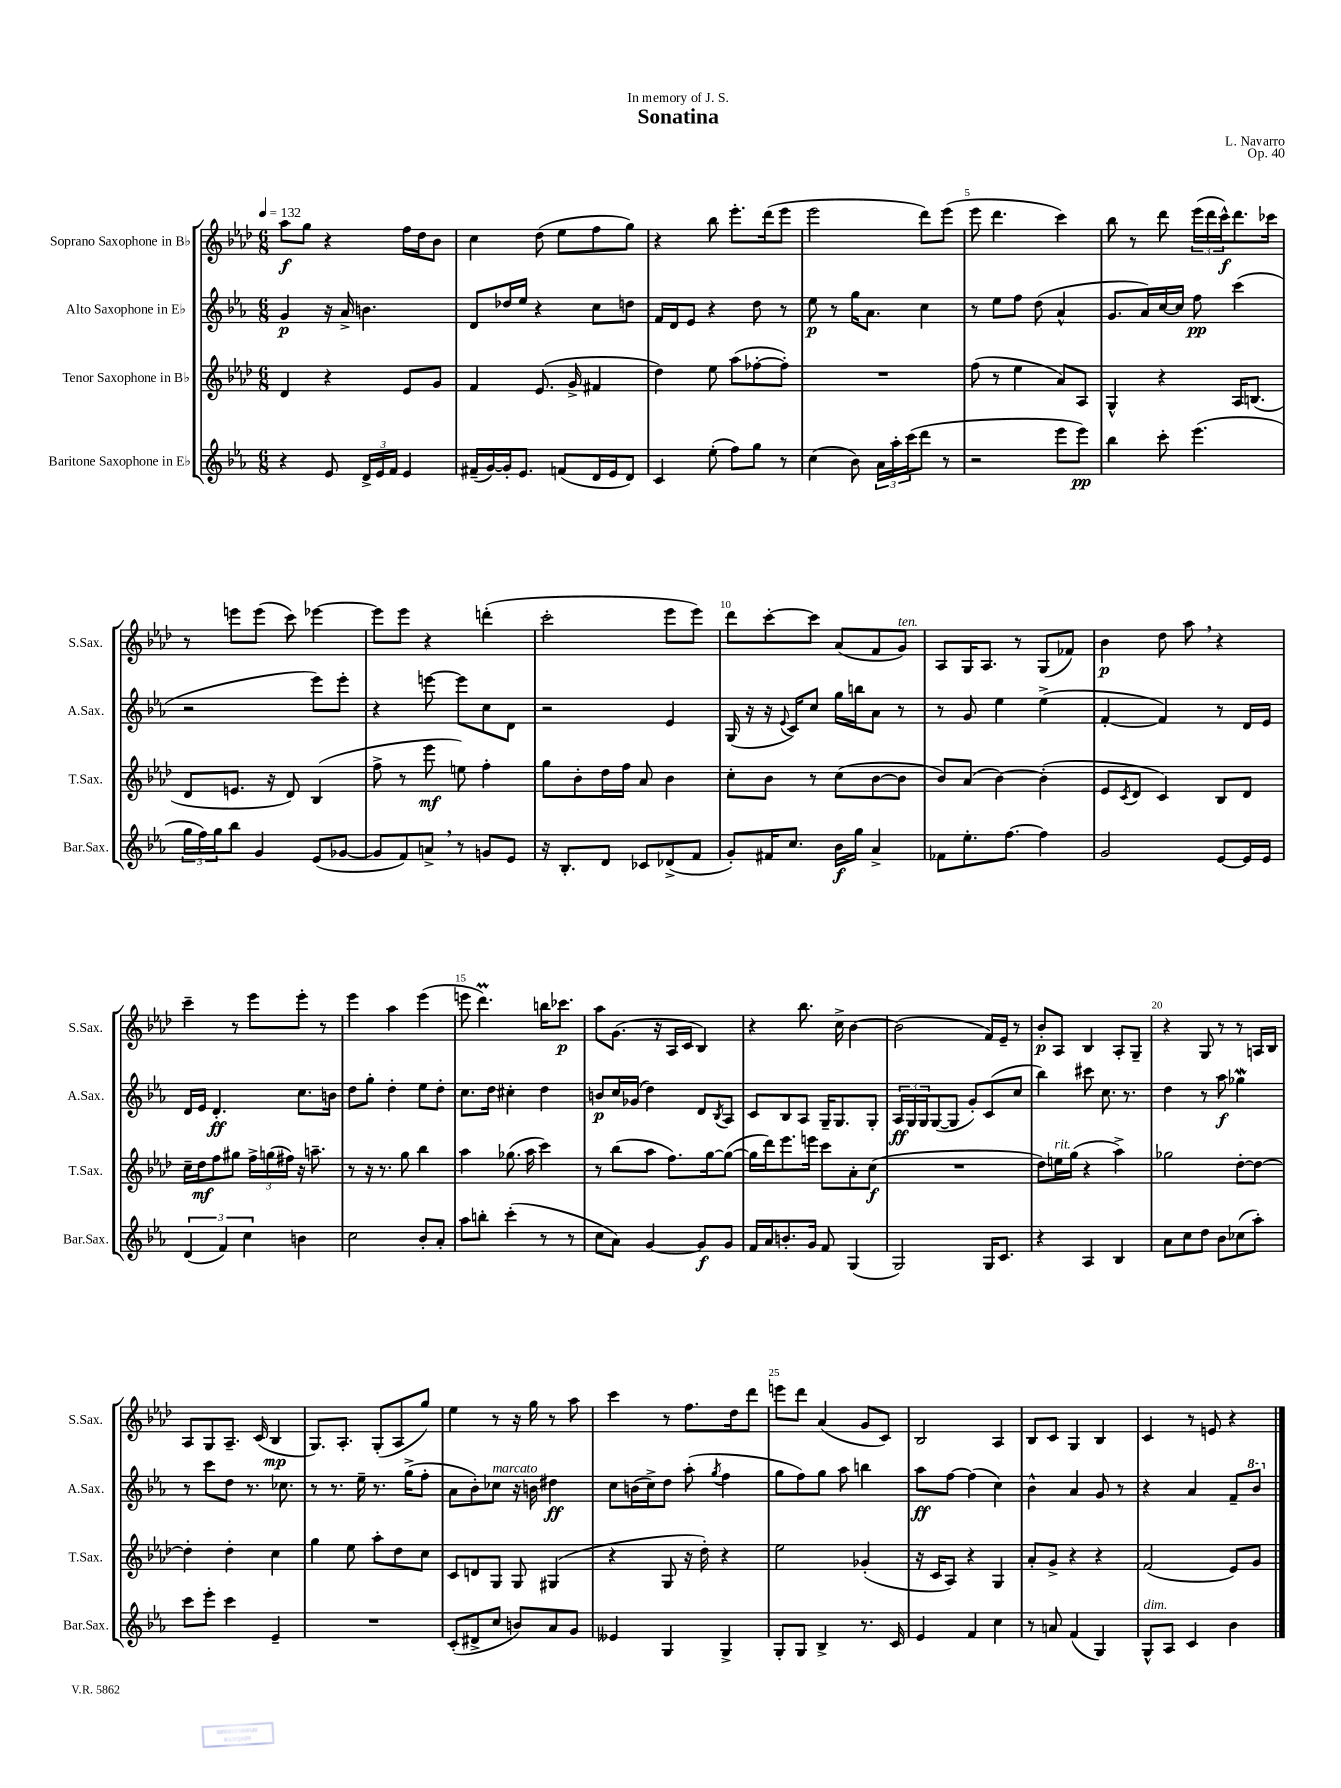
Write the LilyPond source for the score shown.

\header { title = "Sonatina" composer = "L. Navarro" dedication = "In memory of J. S." opus = "Op. 40" }
<<
\new StaffGroup <<
\new Staff = "s0" \with { instrumentName = "Soprano Saxophone in Bb" shortInstrumentName = "S.Sax." } {
    \clef treble \key aes \major \numericTimeSignature \time 6/8 \tempo 4 = 132
    aes''8\f g''8 r4 f''16 des''16 bes'8 |
    c''4 des''8( ees''8 f''8 g''8) |
    r4 bes''8 ees'''8.-. des'''16( ees'''8 |
    ees'''2 des'''8) ees'''8( |
    ees'''8 des'''4. c'''4) |
    bes''8 r8 des'''8 \tuplet 3/2 { ees'''16( des'''16 c'''16-^\f) } des'''8. ces'''16 |
    r8 e'''8 e'''8( c'''8) ees'''4~ |
    ees'''8 ees'''8 r4 d'''4-.( |
    c'''2-. ees'''8 ees'''8) |
    des'''8 c'''8~-. c'''8 aes'8( f'8 g'8^\markup { \italic "ten." }) |
    aes8 g16 aes8. r8 g8( fes'8) |
    bes'4\p des''8 aes''8 \breathe r4 |
    c'''4-- r8 ees'''8 ees'''8-. r8 |
    ees'''4 aes''4 ees'''4( |
    e'''8 des'''4.\prall) b''16 ces'''8.\p |
    aes''8 g'8.( r16 aes16 c'16 bes4) |
    r4 bes''8. c''16-> bes'4~ |
    bes'2( f'16) ees'16-- r8 |
    bes'8-.\p aes8 bes4 aes8-. g8-- |
    r4 g8 r8 r8 a16 bes16 |
    aes8 g8 aes8.-- c'16( bes4\mp |
    g8.) aes8.-. g8-.( aes8 g''8) |
    ees''4 r8 r16 g''16 r8 aes''8 |
    c'''4 r8 f''8. des''16 des'''8 |
    e'''8 des'''8 aes'4( g'8 c'8) |
    bes2 aes4 |
    bes8 c'8 g4 bes4 |
    c'4 r8 e'8 r4 \bar "|." |
}
\new Staff = "s1" \with { instrumentName = "Alto Saxophone in Eb" shortInstrumentName = "A.Sax." } {
    \clef treble \key ees \major \numericTimeSignature \time 6/8
    g'4\p r16 aes'16-> b'4. |
    d'8 des''16 ees''16 r4 c''8 d''8 |
    f'16 d'16 ees'8 r4 d''8 r8 |
    ees''8\p r8 g''16 aes'8. c''4 |
    r8 ees''8 f''8 d''8( aes'4-^ |
    g'8. aes'16) c''16~ c''16 f''8\pp c'''4( |
    r2 ees'''8) ees'''8-. |
    r4 e'''8~ e'''8 c''8 d'8 |
    r2 ees'4 |
    g16( r16 r16 \appoggiatura { ees'8 } c'16) c''8 g''16 b''16 aes'8 r8 |
    r8 g'8 ees''4 ees''4->( |
    f'4~-. f'4) r8 d'16 ees'16 |
    d'16 ees'16 d'4.-.\ff c''8. b'16 |
    d''8 g''8-. d''4-. ees''8 d''8-. |
    c''8. d''16 cis''4-. d''4 |
    b'8\p c''16 ges'16( d''4) d'8 \acciaccatura { bes8 } aes8 |
    c'8 bes8 aes8 g16-- g8. g8-. |
    \tuplet 3/2 { aes16\ff g16 g16 } g8~( g8 g'8-.) c'8( c''8 |
    bes''4) cis'''8 c''8. r8. |
    d''4 r8 aes''8\f ges''4\mordent |
    r8 c'''8 d''8 r8. ces''8. |
    r8 r8. ees''16-- r8. g''16->( f''8-. |
    aes'8 bes'8-.) ces''8^\markup { \italic "marcato" } r16 b'16 dis''4\ff |
    c''8 b'16( c''16->) d''8 aes''8-.( \acciaccatura { g''8 } f''4 |
    g''8 f''8) g''8 aes''8 b''4 |
    aes''8\ff f''8~ f''4( c''4) |
    bes'4-^ aes'4 g'8 r8 |
    r4 aes'4 f'8-- \ottava #1 bes''8 \ottava #0 \bar "|." |
}
\new Staff = "s2" \with { instrumentName = "Tenor Saxophone in Bb" shortInstrumentName = "T.Sax." } {
    \clef treble \key aes \major \numericTimeSignature \time 6/8
    des'4 r4 ees'8 g'8 |
    f'4 ees'8.( g'16-> fis'4 |
    des''4) ees''8 aes''8( fes''8~-. fes''8-.) |
    R2. |
    f''8( r8 ees''4 aes'8) aes8 |
    g4-^ r4 aes16 b8.( |
    des'8 e'8. r16 des'8) bes4( |
    f''8-> r8 ees'''8\mf e''8) f''4-. |
    g''8 bes'8-. des''16 f''16 aes'8 bes'4 |
    c''8-. bes'8 r8 c''8( bes'8~ bes'8 |
    bes'8) aes'8( bes'4~) bes'4-.( |
    ees'8 \acciaccatura { c'8 } des'8 c'4) bes8 des'8 |
    c''16-- des''16\mf f''8 gis''8 \tuplet 3/2 { f''16-> g''16( fis''16) } r16 a''8.-- |
    r8 r16 r8. g''8 bes''4 |
    aes''4 ges''8.( aes''16 c'''4) |
    r8 bes''8( aes''8 f''8.) g''16~ g''8~( |
    g''16 des'''16) ees'''8. e'''16 c'''8 aes'8-. c''8\f( |
    R2. |
    des''8) e''16^\markup { \italic "rit." } g''16( r4 aes''4->) |
    ges''2 des''8~-. des''8~ |
    des''4-. des''4-. c''4 |
    g''4 ees''8 aes''8-. des''8 c''8 |
    c'8 d'8 g8 g8 gis4( |
    r4 g8 r16 des''16-.) r4 |
    ees''2 ges'4-.( |
    r16 c'16 aes8) r4 g4 |
    aes'8-. g'8-> r4 r4 |
    f'2( ees'8) g'8 \bar "|." |
}
\new Staff = "s3" \with { instrumentName = "Baritone Saxophone in Eb" shortInstrumentName = "Bar.Sax." } {
    \clef treble \key ees \major \numericTimeSignature \time 6/8
    r4 ees'8 \tuplet 3/2 { d'16-> ees'16 f'16 } ees'4 |
    fis'16--( g'16~) g'16-. ees'8. f'8( d'16 ees'16 d'8) |
    c'4 ees''8-.( f''8) g''8 r8 |
    c''4( bes'8) \tuplet 3/2 { aes'16 aes''16-. c'''16( } d'''8 r8 |
    r2 ees'''8 ees'''8\pp) |
    bes''4 c'''8-. ees'''4.( |
    \tuplet 3/2 { g''16 f''16) g''16 } bes''8 g'4 ees'8( ges'8~ |
    ges'8 f'8) a'8-> \breathe r8 g'8 ees'8 |
    r16 bes8.-. d'8 ces'8 des'8->( f'8 |
    g'8-.) fis'16 c''8. bes'16\f g''16 aes'4-> |
    fes'8 ees''8.-. f''8.~ f''4 |
    g'2 ees'8~ ees'16 ees'16 |
    \tuplet 3/2 { d'4( f'4) c''4 } b'4 |
    c''2 bes'8-. aes'8-. |
    aes''8 b''8-. c'''4-.( r8 r8 |
    c''8 aes'8) g'4~ g'8\f g'8 |
    f'16 aes'16 b'8.-. g'16 f'8 g4( |
    g2) g16 c'8. |
    r4 aes4 bes4 |
    aes'8 c''8 d''8 bes'8 ces''8( aes''8-.) |
    c'''8 ees'''8-. c'''4 ees'4-- |
    R2. |
    c'8-.( dis'8-> c''8 b'8) aes'8 g'8 |
    eeses'4 g4 g4-> |
    g8-. g8 bes4-> r8. c'16 |
    ees'4 f'4 c''4 |
    r8 a'8 f'4( g4) |
    g8-^^\markup { \italic "dim." } aes8 c'4 bes'4 \bar "|." |
}
>>
>>
\layout { \context { \Score \override BarNumber.break-visibility = ##(#f #t #t) barNumberVisibility = #(every-nth-bar-number-visible 5) } }
